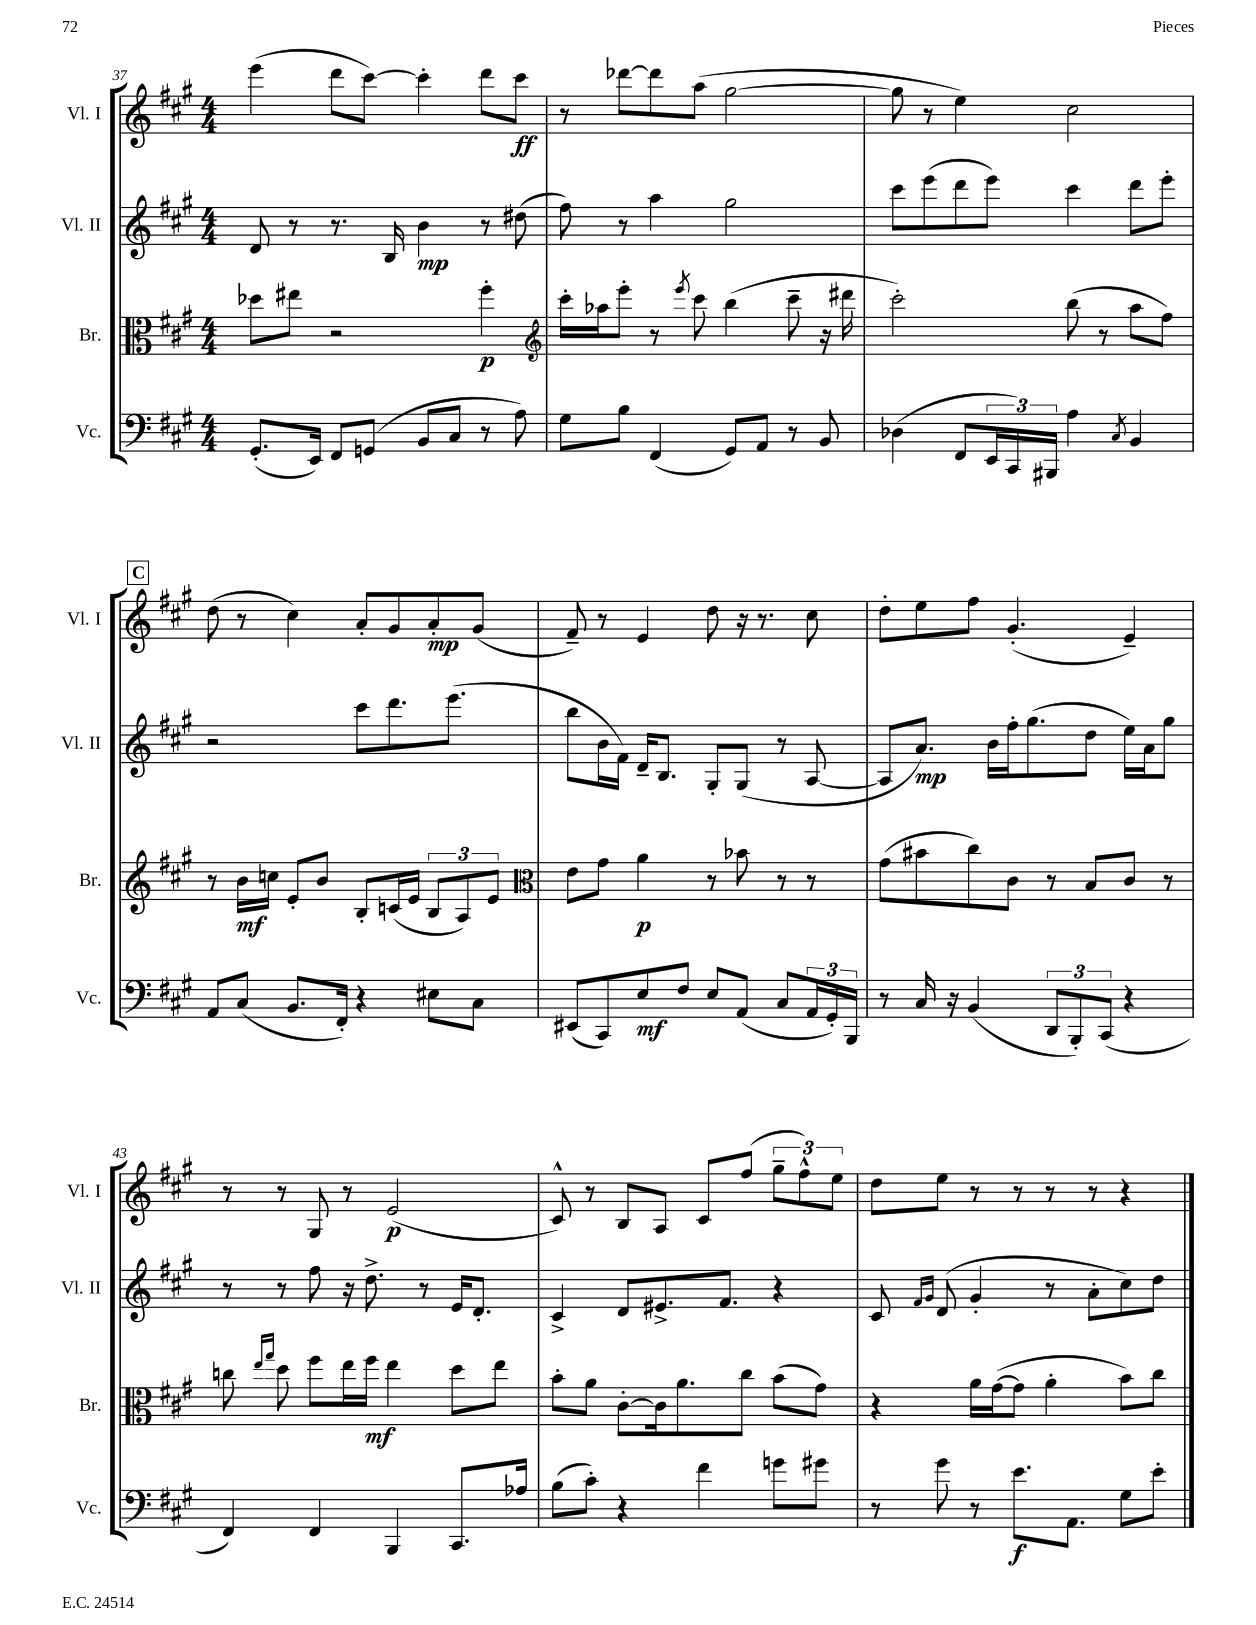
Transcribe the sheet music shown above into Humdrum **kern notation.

**kern	**kern	**kern	**kern
*staff4	*staff3	*staff2	*staff1
*clefF4	*clefC3	*clefG2	*clefG2
*k[f#c#g#]	*k[f#c#g#]	*k[f#c#g#]	*k[f#c#g#]
*M4/4	*M4/4	*M4/4	*M4/4
(8.GG#'	8dd-	8d	(4eee
.	8ee#	8r	.
16EE)	.	.	.
8FF#	2r	8.r	8ddd
(8GG	.	.	[8ccc#)
.	.	16B	.
8BB	.	4b	4ccc#']
8C#	.	.	.
8r	4ff#'	8r	8ddd
8A)	.	(8dd#	8ccc#
=	=	=	=
*	*clefG2	*	*
8G#	16ccc#'	8ff#)	8r
.	16aa-	.	.
8B	8eee'	8r	[8ddd-
(4FF#	8r	4aa	8ddd-]
.	8qeee	.	.
.	8ccc#	.	(8aa
8GG#)	(4bb	2gg#	[2gg#
8AA	.	.	.
8r	8ccc#~	.	.
8BB	16r	.	.
.	16ddd#	.	.
=	=	=	=
(4D-	2ccc#')	8ccc#	8gg#]
.	.	(8eee	8r
8FF#	.	8ddd	4ee)
24EE	.	8eee)	.
24CC#)	.	.	.
24BBB#	.	.	.
4A	(8bb	4ccc#	2cc#
.	8r	.	.
8qC#	.	.	.
4BB	8aa	8ddd	.
.	8ff#)	8eee'	.
=	=	=	=
8AA	8r	2r	(8dd
(8C#	16b	.	8r
.	16cc	.	.
8.BB	8e'	.	4cc#)
.	8b	.	.
16FF#')	.	.	.
4r	8B'	8ccc#	8a'
.	(16c	8.ddd	8g#
.	16e	.	.
8E#	12B	.	8a'
.	.	(8.eee	.
.	12A)	.	.
8C#	.	.	(8g#
.	12e	.	.
=	=	=	=
*	*clefC3	*	*
(8EE#	8e	8bb	8f#~)
8CC#)	8g#	16b	8r
.	.	16f#)	.
8E	4a	16d~	4e
.	.	8.B	.
8F#	.	.	.
8E	8r	8G#'	8dd
(8AA	8b-	(8G#	16r
.	.	.	8.r
8C#	8r	8r	.
24AA	8r	[8A	8cc#
24GG#')	.	.	.
24BBB	.	.	.
=	=	=	=
8r	(8g#	8A]	8dd'
16C#	8b#	8.a)	8ee
16r	.	.	.
(4BB	8cc#)	.	8ff#
.	.	16b	.
.	8c#	16ff#'	(4.g#'
.	.	(8.gg#	.
12DD	8r	.	.
12BBB')	.	.	.
.	8B	8dd	.
(12CC#	.	.	.
4r	8c#	16ee)	4e~)
.	.	16a	.
.	8r	8gg#	.
=	=	=	=
4FF#)	8cc	8r	8r
.	16qqee	.	.
.	16qqgg#	.	.
.	8dd	8r	8r
4FF#	8ff#	8ff#	8G#
.	16ee	16r	8r
.	16ff#	8.dd^	.
4BBB	4ee	.	(2e
.	.	8r	.
8.CC#	8dd	16e	.
.	.	8.d'	.
.	8ee	.	.
16A-	.	.	.
=	=	=	=
(8B	8b'	4c#^	8c#^^)
8c#')	8a	.	8r
4r	[8c#'	8d	8B
.	16c#]	8.e#^	8A
.	8.a	.	.
4f#	.	.	8c#
.	.	8.f#	.
.	8cc#	.	(8ff#
8g	(8b	4r	12gg#~
.	.	.	12ff#^^)
8g#	8g#)	.	.
.	.	.	12ee
=	=	=	=
8r	4r	8c#	8dd
.	.	16qqf#	.
.	.	16qqg#	.
8g#	.	(8d	8ee
8r	16a	4g#'	8r
.	([16g#	.	.
8.e	8g#]	.	8r
.	4a'	8r	8r
8.AA	.	.	.
.	.	8a'	8r
8G#	8b)	8cc#)	4r
8e'	8cc#	8dd	.
==	==	==	==
*-	*-	*-	*-
